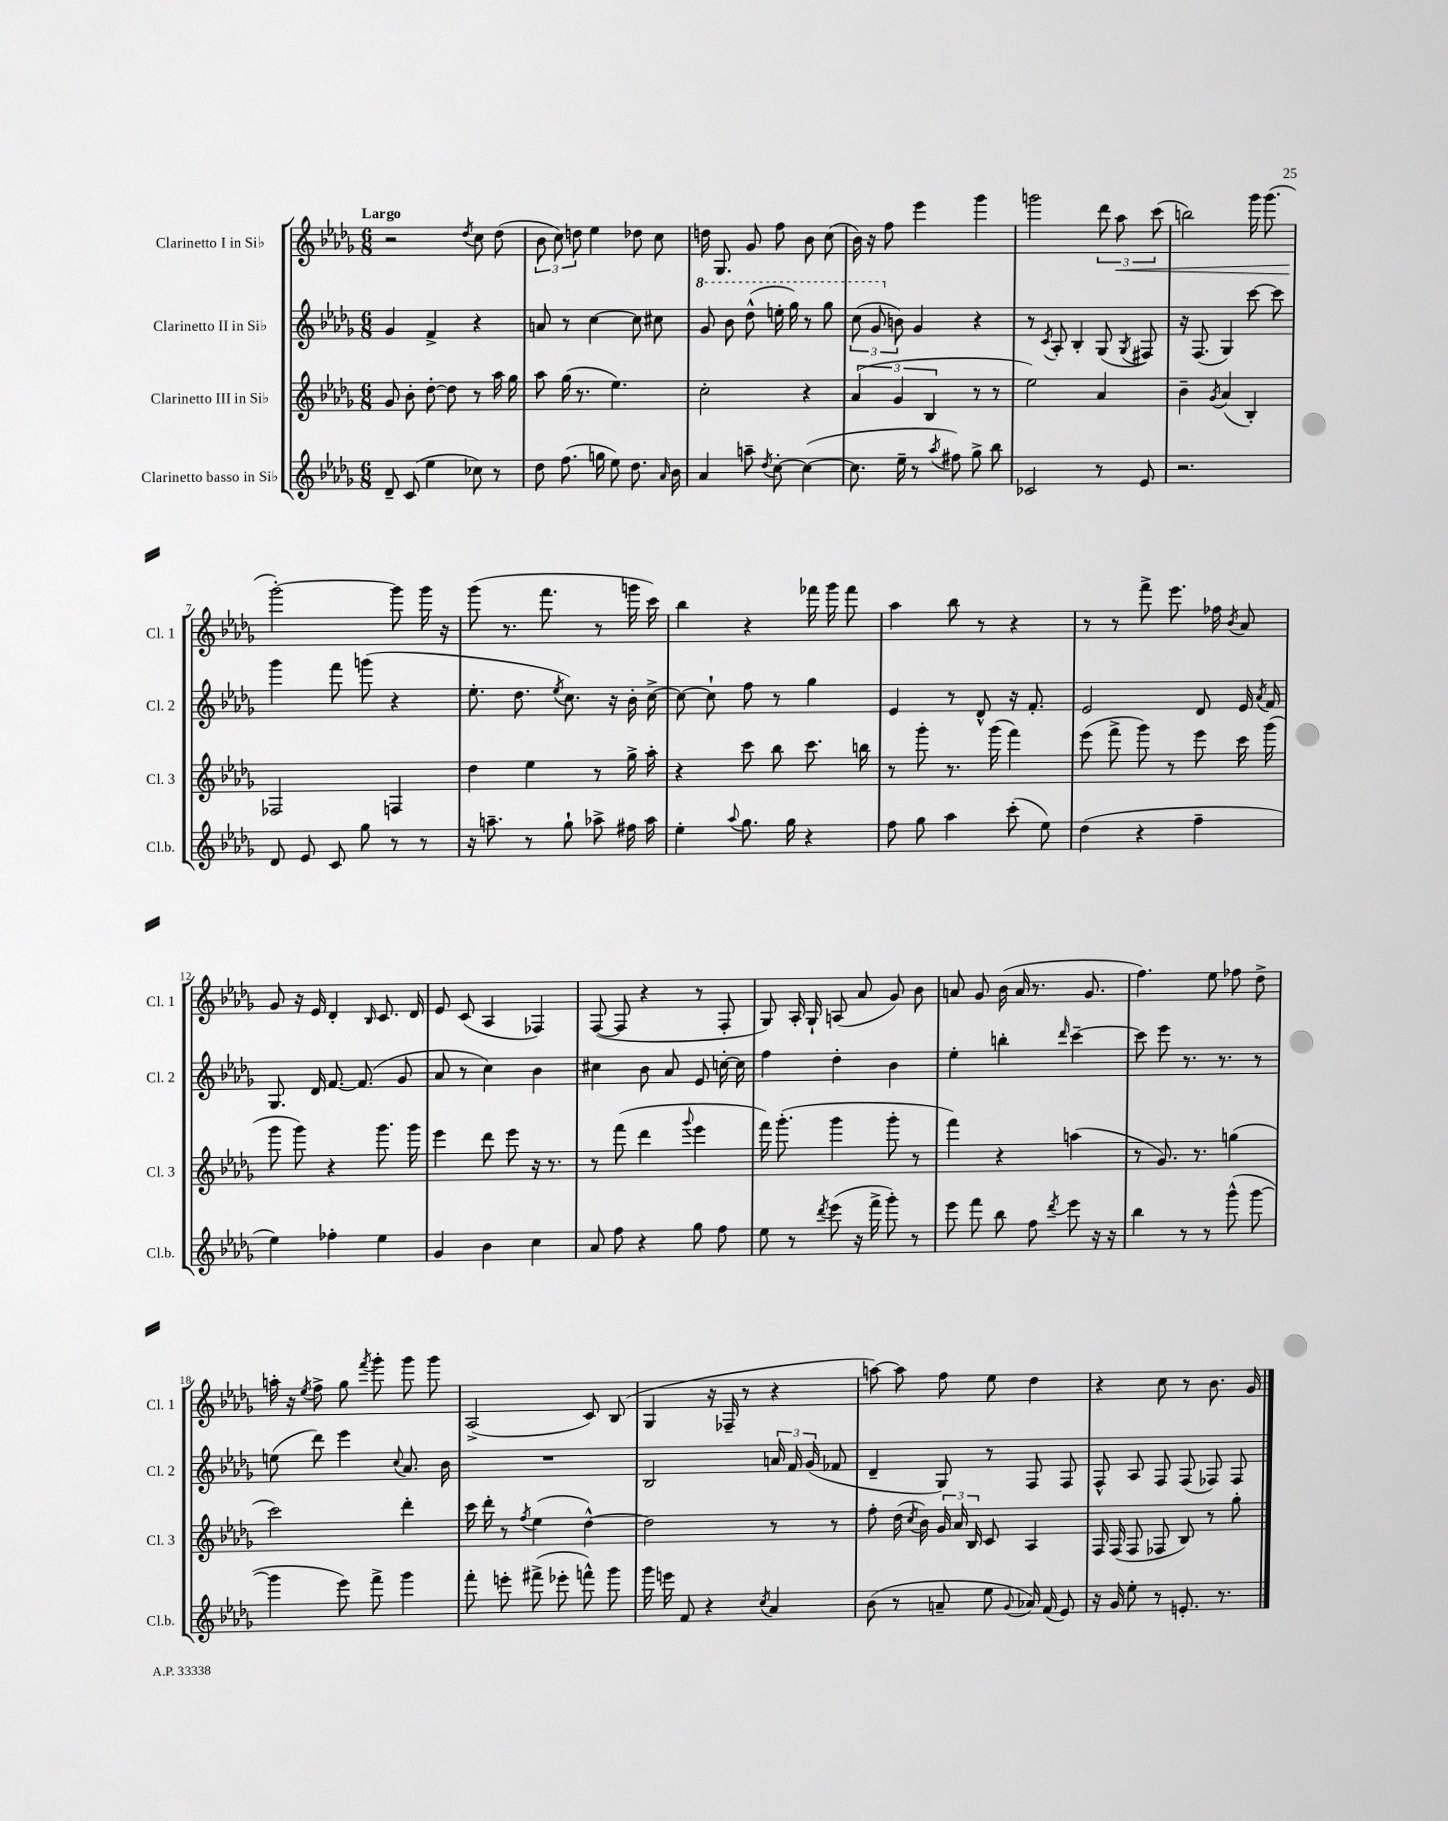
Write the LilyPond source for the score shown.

<<
\new StaffGroup <<
\new Staff = "s0" \with { instrumentName = "Clarinetto I in Sib" shortInstrumentName = "Cl. 1" } {
    \clef treble \key des \major \numericTimeSignature \time 6/8 \tempo "Largo"
    \autoBeamOff r2 \acciaccatura { des''8 } c''8 des''8( |
    \tuplet 3/2 { bes'8 c''8) d''8 } ees''4 des''8 c''8 |
    d''16 ges8. ges'8 f''8 bes'8 c''8( |
    bes'16) r16 f''8 ees'''4 ges'''4 |
    g'''2 \tuplet 3/2 { des'''8 aes''8\< c'''8( } |
    b''2) ges'''16 ges'''8.( |
    ges'''2~-.\!) ges'''8 ges'''16 r16 |
    ges'''8( r8. f'''8. r8 g'''16 c'''16) |
    bes''4 r4 fes'''16 ges'''16 fes'''8 |
    aes''4 bes''8 r8 r4 |
    r8 r8 f'''8-> ees'''8. fes''16 \acciaccatura { bes'8 } aes'8 |
    ges'8 r16 ees'16 des'4-. \grace { bes16 } c'8. des'16 |
    ees'8 c'8( aes4 fes4) |
    f8~( f8 r4 r8 f8-. |
    ges8) aes16-. ges16-! a8( aes'8 ges'8) bes'8 |
    a'8 ges'8 bes'16( a'16 r8. ges'8. |
    f''4.) ees''8 fes''8 des''8-> |
    a''16-. r16 \acciaccatura { ees''8 } f''8-> ges''8 \acciaccatura { f'''8 } ges'''8-. ges'''8 ges'''8 |
    aes2->( c'8) bes8( |
    ges4 r16 fes16-- r8 r4 |
    a''8~) a''8 f''8 ees''8 des''4 |
    r4 c''8 r8 bes'8. ges'16 \bar "|." |
}
\new Staff = "s1" \with { instrumentName = "Clarinetto II in Sib" shortInstrumentName = "Cl. 2" } {
    \clef treble \key des \major \numericTimeSignature \time 6/8
    \autoBeamOff ges'4 f'4-> r4 |
    a'8 r8 c''4~ c''8 cis''8 |
    \ottava #1 ges''8 bes''8 des'''8-^( e'''16-. ges'''16) r8 ges'''8 |
    \tuplet 3/2 { c'''8( ges''8 \ottava #0 b'8) } ges'4 r4 |
    r8 \acciaccatura { c'8 } aes8-. bes4-. ges8( \acciaccatura { ges8 } fis8) |
    r16 f8.( ges4) c'''8~ c'''8 |
    ges'''4 f'''8 g'''8( r4 |
    ees''8.-. des''8. \acciaccatura { ees''8 } c''8.) r16 bes'16-. c''16~-> |
    c''8~ c''8-! f''8 r8 ges''4 |
    ees'4 r8 des'8-^ r16 f'8.-. |
    ees'2 des'8 ees'16 \acciaccatura { aes'8 } f'16 |
    ges8. des'16 f'8.~ f'8.( ges'8 |
    aes'8 r8 c''4) bes'4 |
    cis''4 bes'8 aes'8 ees'8 c''16~-. c''16 |
    f''4 des''4-. bes'4 |
    ees''4-. b''4-. \grace { des'''16 } c'''4~-- |
    c'''8 ees'''8 r8. r8. r8 |
    e''8( des'''8) ees'''4 \appoggiatura { c''8 } aes'8. bes'16 |
    R2. |
    bes2 \tuplet 3/2 { a'16 f'16 ges'16( } fes'8 |
    des'4-- ges8) r8 f8 f8 |
    f8-^ aes8 f8 f8( fes8) fes8 \bar "|." |
}
\new Staff = "s2" \with { instrumentName = "Clarinetto III in Sib" shortInstrumentName = "Cl. 3" } {
    \clef treble \key des \major \numericTimeSignature \time 6/8
    \autoBeamOff ges'8 bes'8-. des''8~-. des''8 r8 aes''16 ges''16 |
    aes''8 ges''16( r8. ees''4.) |
    c''2-. r4 |
    \tuplet 3/2 { aes'4( ges'4 bes4 } r8 r8 |
    ees''2) aes'4 |
    bes'4-- \acciaccatura { ges'8 } aes'4( bes4-.) |
    fes2 f4 |
    des''4 ees''4 r8 ges''16-> aes''16-. |
    r4 c'''8 bes''8 c'''8. b''16 |
    r8 ges'''8-. r8. ges'''16( f'''4) |
    ees'''8( f'''8-> ges'''8) r8 ees'''8 c'''16 ges'''16( |
    ges'''8 ges'''8) r4 ges'''8. ges'''16 |
    ees'''4 des'''8 ees'''8 r16 r8. |
    r8 f'''8( des'''4 \appoggiatura { ges'''8 } ees'''4 |
    f'''16) ges'''8.-.( ges'''4 ges'''8-. r8 |
    f'''4) r4 a''4( |
    r8 ges'8.) r8. g''4( |
    c'''2) des'''4-. |
    c'''16 des'''16-. r8 \acciaccatura { f''8 } ees''4( des''4~-^) |
    des''2 r8 r8 |
    f''8-. des''16( \acciaccatura { c''8 } bes'16) \tuplet 3/2 { ges'16 aes'16 bes16 } c'8 aes4 |
    f16 f16( f8 fes8 bes8) r8 ges''8-. \bar "|." |
}
\new Staff = "s3" \with { instrumentName = "Clarinetto basso in Sib" shortInstrumentName = "Cl.b." } {
    \clef treble \key des \major \numericTimeSignature \time 6/8
    \autoBeamOff des'8-- c'8( ees''4 ces''8) r8 |
    des''8 f''8.( g''16 ees''8) des''8. \grace { aes'16 } bes'16 |
    aes'4 a''8-- \acciaccatura { des''8 } c''8~-. c''4~( |
    c''8. ees''16-- r8 \acciaccatura { aes''8 } fis''8) ges''8-> bes''8 |
    ces'2 r8 ees'8 |
    r2. |
    des'8 ees'8 c'8 ges''8 r8 r8 |
    r16 a''8.-- r8 ges''8-! aes''8-> fis''16 aes''16 |
    ees''4-. \appoggiatura { aes''8 } ges''8. ges''16 r4 |
    f''8 ges''8 aes''4 c'''8-.( ees''8) |
    des''4( r4 f''4-- |
    ees''4) fes''4-. ees''4 |
    ges'4 bes'4 c''4 |
    aes'8 f''8 r4 ges''8 f''8 |
    ees''8 r8 \acciaccatura { des'''8 } ees'''8( r16 f'''16-> ges'''8-.) r8 |
    ees'''8 f'''8 bes''8 f''8 \acciaccatura { des'''8 } ees'''8 r16 r16 |
    bes''4 r8 r8 ges'''8-^( ges'''8~ |
    ges'''4 ees'''8) f'''8-> ges'''4 |
    f'''8-. e'''8-. fis'''8->( ees'''8-. f'''8-^) ges'''8 |
    ges'''16 e'''16 f'8 r4 \acciaccatura { c''8 } aes'4 |
    bes'8( r8 a'8-- ees''8 \appoggiatura { ges'8 } aes'16) f'16( ees'8) |
    r16 ges'16 ees''8-. r8 e'8.-. r8. \bar "|." |
}
>>
>>
